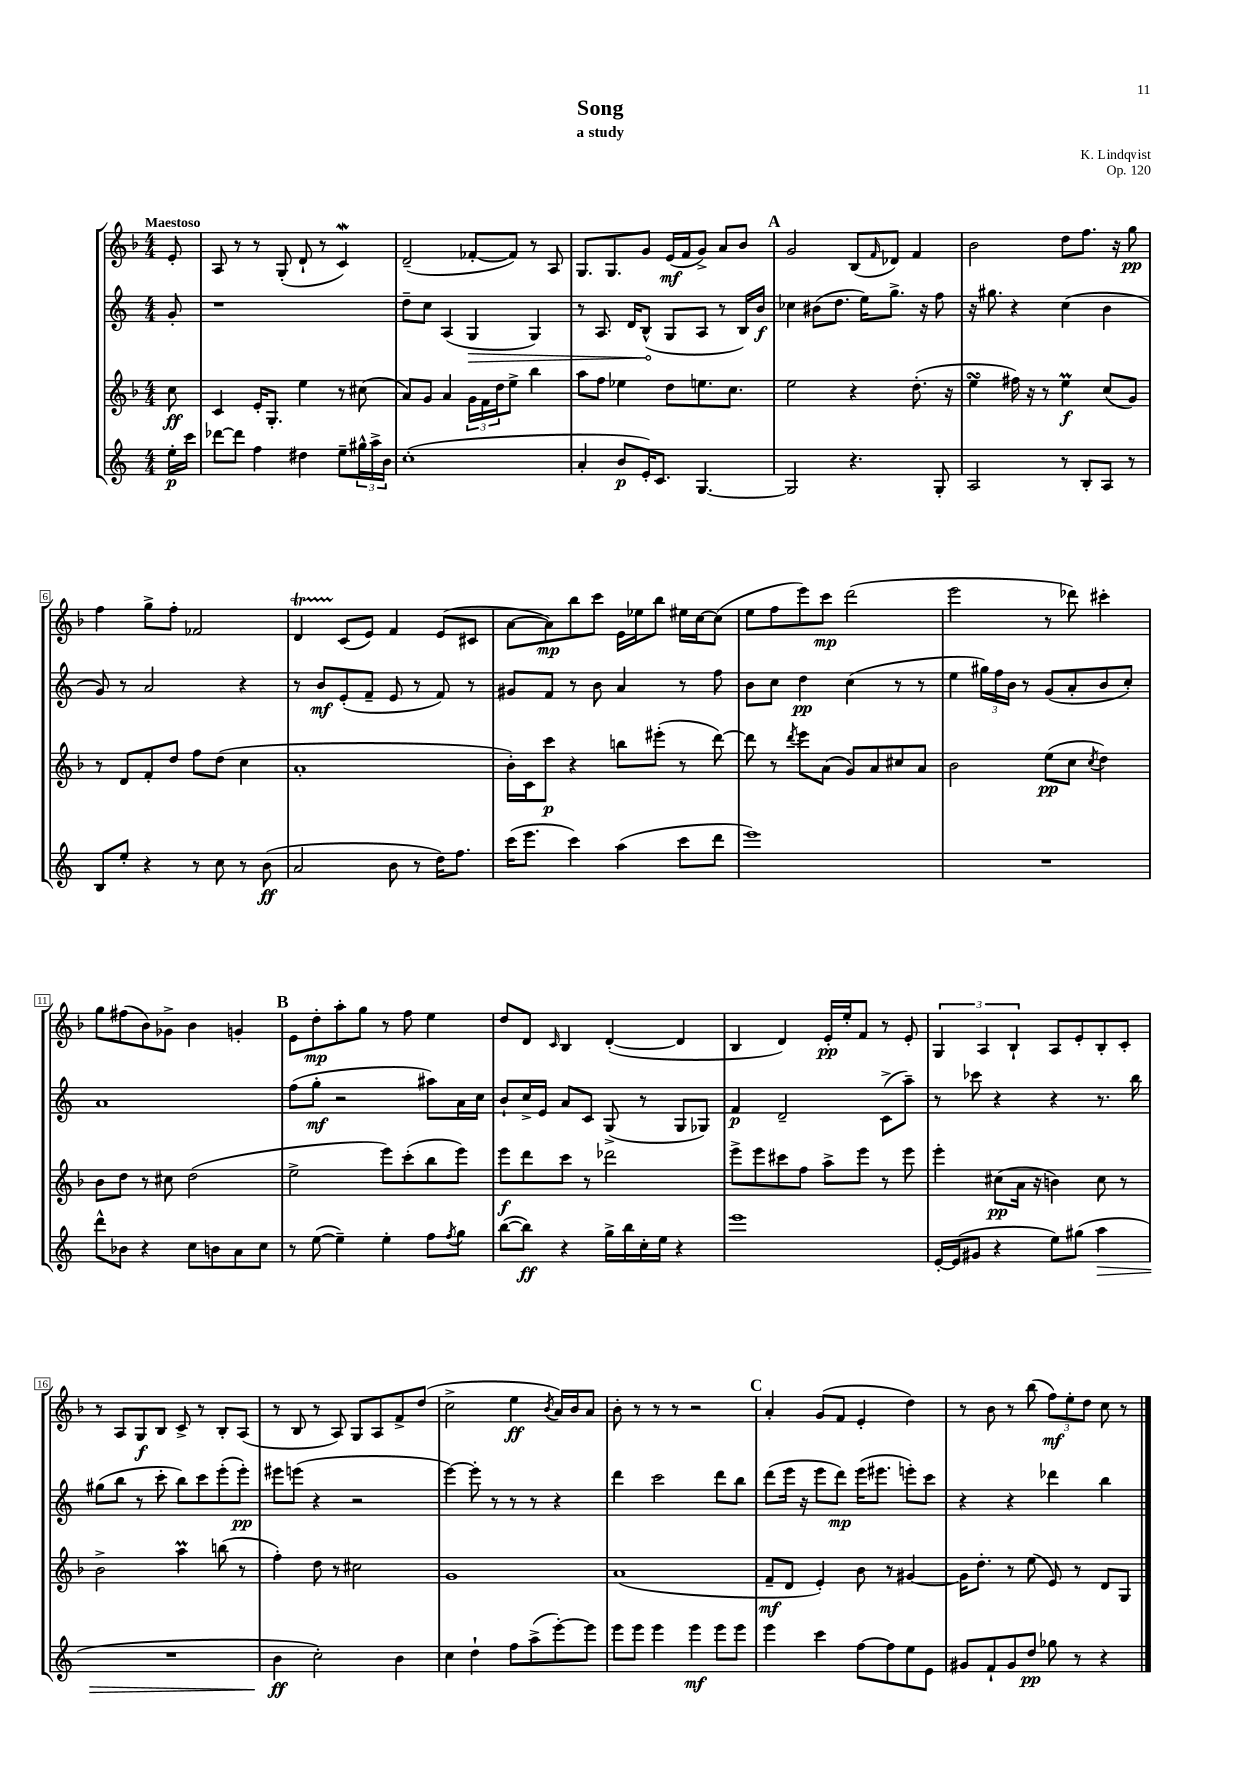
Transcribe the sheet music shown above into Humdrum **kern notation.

**kern	**dynam	**kern	**dynam	**kern	**dynam	**kern	**dynam
*part4	*part4	*part3	*part3	*part2	*part2	*part1	*part1
*staff4	*staff4	*staff3	*staff3	*staff2	*staff2	*staff1	*staff1
*clefG2	*	*clefG2	*	*clefG2	*	*clefG2	*
*k[]	*	*k[b-]	*	*k[]	*	*k[b-]	*
*M4/4	*	*M4/4	*	*M4/4	*	*M4/4	*
=	=	=	=	=	=	=	=
!	!	!	!	!	!	!LO:TX:a:B:t=Maestoso	!
16ee'\LL	p	8cc\	ff	8g'/	.	8e'/	.
16ccc\JJ	.	.	.	.	.	.	.
=1	=1	=1	=1	=1	=1	=1	=1
[8ddd-X\L	.	4c/	.	1r	.	8A/	.
8ddd-\J]	.	.	.	.	.	8r	.
4ff\	.	16e'/KL	.	.	.	8r	.
.	.	8.G'/J	.	.	.	.	.
.	.	.	.	.	.	(8G'/	.
4dd#X\	.	4ee\	.	.	.	8d`/	.
.	.	.	.	.	.	8r	.
8ee~\L	.	8r	.	.	.	4cW/)	.
24gg#X^^\L	.	(8cc#X\	.	.	.	.	.
24aa^\	.	.	.	.	.	.	.
24b\JJ	.	.	.	.	.	.	.
=2	=2	=2	=2	=2	=2	=2	=2
(1cc'	.	8a/L)	.	8dd~\L	.	(2d~/	.
.	.	8g/J	.	8cc\J	.	.	.
.	.	4a/	.	(4A/	.	.	.
!	!	!	!	!	!LO:HP:b	!	!
.	.	24g\LL	.	4G/	>	[8f-X'/L	.
.	.	24f\	.	.	.	.	.
.	.	24dd\J	.	.	.	.	.
.	.	8ee^\J	.	.	.	8f-/J])	.
.	.	4bb-\	.	4G/)	.	8r	.
.	.	.	.	.	.	8A/	.
=3	=3	=3	=3	=3	=3	=3	=3
4a'/	.	8aa\L	.	8r	.	8.G/L	.
.	.	8ff\J	.	8.A/	.	.	.
.	.	.	.	.	.	8.G/	.
8b/L	p	4ee-X\	.	.	.	.	.
.	.	.	.	16d/KL	.	.	.
16e'/K)	.	.	.	(8B^^/J	.	8g/J	.
8.c/J	.	.	.	.	.	.	.
.	.	8dd\L	.	8G/L	]	(16e/LL	mf
.	.	.	.	.	.	16f/J	.
[4.G/	.	8.een\	.	8A/J	.	8g^/J)	.
.	.	.	.	8r	.	8a/L	.
.	.	8.cc\J	.	.	.	.	.
.	.	.	.	16B/LL)	.	8b-/J	.
.	.	.	.	16b/JJ	f	.	.
!!LO:REH:place=s1:t=A
=4	=4	=4	=4	=4	=4	=4	=4
2G/]	.	2ee\	.	4cc-X\	.	2g/	.
.	.	.	.	(8b#X\L	.	.	.
.	.	.	.	8.dd\J	.	.	.
4.r	.	4r	.	.	.	(8B-/L	.
.	.	.	.	16ee\KL)	.	.	.
.	.	.	.	.	.	16qqf/	.
.	.	.	.	8.gg^\J	.	8d-X/J)	.
.	.	(8.dd'\	.	.	.	4f/	.
.	.	.	.	16r	.	.	.
8G'/	.	.	.	8ff\	.	.	.
.	.	16r	.	.	.	.	.
=5	=5	=5	=5	=5	=5	=5	=5
2A/	.	4eesSsS\	.	16r	.	2b-\	.
.	.	.	.	8.gg#X\	.	.	.
.	.	16ff#X\)	.	4r	.	.	.
.	.	16r	.	.	.	.	.
.	.	8r	.	.	.	.	.
8r	.	4eem\	f	(4cc\	.	8dd\L	.
8B'/L	.	.	.	.	.	8.ff\J	.
8A/J	.	(8cc/L	.	4b\	.	.	.
.	.	.	.	.	.	16r	.
8r	.	8g/J)	.	.	.	8gg\	pp
!!LO:LB:g=z
=6	=6	=6	=6	=6	=6	=6	=6
8B/L	.	8r	.	8g/)	.	4ff\	.
8ee'/J	.	8d/L	.	8r	.	.	.
4r	.	8f'/	.	2a/	.	8gg^\L	.
.	.	8dd/J	.	.	.	8ff'\J	.
8r	.	8ff\L	.	.	.	2f-X/	.
8cc\	.	(8dd\J	.	.	.	.	.
8r	.	4cc\	.	4r	.	.	.
(8b\	ff	.	.	.	.	.	.
=7	=7	=7	=7	=7	=7	=7	=7
2a/	.	1a'	.	8r	.	4dT/	.
.	.	.	.	8b/L	mf	.	.
.	.	.	.	(8e'/	.	(8c/L	.
.	.	.	.	8f~/J	.	8e/J)	.
8b\	.	.	.	8e/	.	4f/	.
8r	.	.	.	8r	.	.	.
16dd\KL)	.	.	.	8f/)	.	(8e/L	.
8.ff\J	.	.	.	.	.	.	.
.	.	.	.	8r	.	8c#X/J	.
=8	=8	=8	=8	=8	=8	=8	=8
(16ccc\KL	.	16b-'\LL)	.	8g#X/L	.	[8a\L	.
8.eee\J	.	16c\J	.	.	.	.	.
.	.	8ccc\J	p	8f/J	.	8a\])	mp
4ccc\)	.	4r	.	8r	.	8bb-\	.
.	.	.	.	8b\	.	8ccc\J	.
(4aa\	.	8bbn\L	.	4a/	.	16e\LL	.
.	.	.	.	.	.	16ee-X\J	.
.	.	(8eee#X'\J	.	.	.	8bb-\J	.
8ccc\L	.	8r	.	8r	.	16ee#X\LL	.
.	.	.	.	.	.	[16cc\J	.
8ddd\J	.	[8ddd\)	.	8ff\	.	(8cc\J]	.
=9	=9	=9	=9	=9	=9	=9	=9
1eee)	.	8ddd\]	.	8b\L	.	8ee\L	.
.	.	8r	.	8cc\J	.	8ff\	.
.	.	8qddd/	.	.	.	.	.
.	.	8eee\L	.	4dd\	pp	8eee\)	.
.	.	(8a\J	.	.	.	8ccc\J	mp
.	.	8g/L)	.	(4cc\	.	(2ddd\	.
.	.	8a/	.	.	.	.	.
.	.	8cc#X/	.	8r	.	.	.
.	.	8a/J	.	8r	.	.	.
=10	=10	=10	=10	=10	=10	=10	=10
1r	.	2b-\	.	4ee\	.	2eee\	.
.	.	.	.	24gg#X\LL)	.	.	.
.	.	.	.	24ff\	.	.	.
.	.	.	.	24b\JJ	.	.	.
.	.	.	.	8r	.	.	.
.	.	(8ee\L	pp	(8g/L	.	8r	.
.	.	8cc\J	.	8a'/	.	8ddd-X\)	.
.	.	8qcc/	.	.	.	.	.
.	.	4dd\)	.	8b/	.	4ccc#X'\	.
.	.	.	.	8cc'/J)	.	.	.
!!LO:LB:g=z
=11	=11	=11	=11	=11	=11	=11	=11
8ddd^^\L	.	8b-\L	.	1a	.	8gg\L	.
8b-X\J	.	8dd\J	.	.	.	(8ff#X\	.
4r	.	8r	.	.	.	8b-\)	.
.	.	8cc#X\	.	.	.	8g-X^\J	.
8cc\L	.	(2dd\	.	.	.	4b-\	.
8bn\	.	.	.	.	.	.	.
8a\	.	.	.	.	.	4gn'/	.
8cc\J	.	.	.	.	.	.	.
!!LO:REH:place=s1:t=B
=12	=12	=12	=12	=12	=12	=12	=12
8r	.	2ee^\	.	(8ff\L	.	8e\L	.
([8ee\	.	.	.	8gg'\J	mf	8dd'\	mp
4ee~\])	.	.	.	2r	.	8aa'\	.
.	.	.	.	.	.	8gg\J	.
4ee'\	.	8eee\L)	.	.	.	8r	.
.	.	(8ccc'\	.	.	.	8ff\	.
8ff\L	.	8bb-\	.	8aa#X\L)	.	4ee\	.
8qff/	.	.	.	.	.	.	.
8gg\J	.	8eee\J)	.	16a\L	.	.	.
.	.	.	.	16cc\JJ	.	.	.
=13	=13	=13	=13	=13	=13	=13	=13
([8bb\L	.	8eee\L	f	8b`/L	.	8dd/L	.
8bb\J])	ff	8ddd\	.	16cc^/L	.	8d/J	.
.	.	.	.	16e/JJ	.	.	.
.	.	.	.	.	.	16qqc/	.
4r	.	8ccc\J	.	8a/L	.	4B-/	.
.	.	8r	.	8c/J	.	.	.
16gg^\LL	.	2ddd-X\	.	(8G^/	.	([4d'/	.
16bb\	.	.	.	.	.	.	.
16cc'\	.	.	.	8r	.	.	.
16ee\JJ	.	.	.	.	.	.	.
4r	.	.	.	8G/L	.	4d/]	.
.	.	.	.	8G-X/J)	.	.	.
=14	=14	=14	=14	=14	=14	=14	=14
1eee	.	8eee^\L	.	4f/	p	4B-/	.
.	.	8eee\	.	.	.	.	.
.	.	8ccc#X\	.	2d~/	.	4d/)	.
.	.	8ff\J	.	.	.	.	.
.	.	8aa^\L	.	.	.	16e'/LL	pp
.	.	.	.	.	.	16ee'/J	.
.	.	8eee\J	.	.	.	8f/J	.
.	.	8r	.	(8c^\L	.	8r	.
.	.	8eee\	.	8aa~\J)	.	8e'/	.
=15	=15	=15	=15	=15	=15	=15	=15
[16e'/LL	.	4eee'\	.	8r	.	6G/	.
(16e/J]	.	.	.	.	.	.	.
8g#X/J	.	.	.	8ccc-X\	.	.	.
.	.	.	.	.	.	6A/	.
4r	.	(8cc#X\L	pp	4r	.	.	.
.	.	.	.	.	.	6B-`/	.
.	.	16a\Jk	.	.	.	.	.
.	.	16r	.	.	.	.	.
8ee\L)	.	4bn\)	.	4r	.	8A/L	.
(8gg#X\J	.	.	.	.	.	8e'/	.
!	!LO:HP:b	!	!	!	!	!	!
4aa\	>	8cc#\	.	8.r	.	8B-'/	.
.	.	8r	.	.	.	8c'/J	.
.	.	.	.	16bb\	.	.	.
!!LO:LB:g=z
=16	=16	=16	=16	=16	=16	=16	=16
1r	.	2b-^\	.	(8gg#X\L	.	8r	.
.	.	.	.	8bb\J	.	8A/L	.
.	.	.	.	8r	.	8G/	f
.	.	.	.	8ccc'\	.	8B-/J	.
.	.	4aam\	.	8bb\L)	.	8c^/	.
.	.	.	.	8ccc\	.	8r	.
.	.	(8bbn\	.	(8eee'\	.	8B-'/L	.
.	.	8r	.	8eee'\J)	pp	(8A/J	.
=17	=17	=17	=17	=17	=17	=17	=17
4b\	ff	4ff'\)	.	8eee#X\L	.	8r	.
.	.	.	.	(8eeen\J	.	8B-/	.
2cc'\)	]	8dd\	.	4r	.	8r	.
.	.	8r	.	.	.	8A/)	.
.	.	2cc#X\	.	2r	.	8G/L	.
.	.	.	.	.	.	8A/	.
4b\	.	.	.	.	.	8f^/	.
.	.	.	.	.	.	(8dd/J	.
=18	=18	=18	=18	=18	=18	=18	=18
4cc\	.	1g	.	[4eee\)	.	2cc^\	.
4dd`\	.	.	.	8eee'\]	.	.	.
.	.	.	.	8r	.	.	.
8ff\L	.	.	.	8r	.	4ee\	ff
(8aa^\	.	.	.	8r	.	.	.
.	.	.	.	.	.	8qb-/	.
[8eee'\)	.	.	.	4r	.	16a/LL)	.
.	.	.	.	.	.	16b-/J	.
8eee\J]	.	.	.	.	.	8a/J	.
=19	=19	=19	=19	=19	=19	=19	=19
8eee\L	.	(1a	.	4ddd\	.	8b-'\	.
8eee\J	.	.	.	.	.	8r	.
4eee\	.	.	.	2ccc\	.	8r	.
.	.	.	.	.	.	8r	.
4eee\	mf	.	.	.	.	2r	.
8eee\L	.	.	.	8ddd\L	.	.	.
8eee\J	.	.	.	8bb\J	.	.	.
!!LO:REH:place=s1:t=C
=20	=20	=20	=20	=20	=20	=20	=20
4eee\	.	8f~/L	mf	(8ddd\L	.	4a'/	.
.	.	8d/J	.	16eee\Jk	.	.	.
.	.	.	.	16r	.	.	.
4ccc\	.	4e'/)	.	8eee\L	.	(8g/L	.
.	.	.	.	8ddd\J)	mp	8f/J	.
[8ff\L	.	8b-\	.	(16eee\KL	.	4e'/	.
.	.	.	.	8.eee#X\J	.	.	.
8ff\]	.	8r	.	.	.	.	.
8ee\	.	[4g#X/	.	8eeen'\L)	.	4dd\)	.
8e\J	.	.	.	8ccc\J	.	.	.
=21	=21	=21	=21	=21	=21	=21	=21
8g#X/L	.	16g#\KL]	.	4r	.	8r	.
.	.	8.dd'\J	.	.	.	.	.
8f`/	.	.	.	.	.	8b-\	.
8g#/	.	8r	.	4r	.	8r	.
8dd/J	pp	(8ee\	.	.	.	(8bb-\	.
8gg-X\	.	8e/)	.	4ddd-X\	.	12ff\L)	mf
.	.	.	.	.	.	12ee'\	.
8r	.	8r	.	.	.	.	.
.	.	.	.	.	.	12dd\J	.
4r	.	8d/L	.	4bb\	.	8cc\	.
.	.	8G/J	.	.	.	8r	.
==	==	==	==	==	==	==	==
*-	*-	*-	*-	*-	*-	*-	*-
